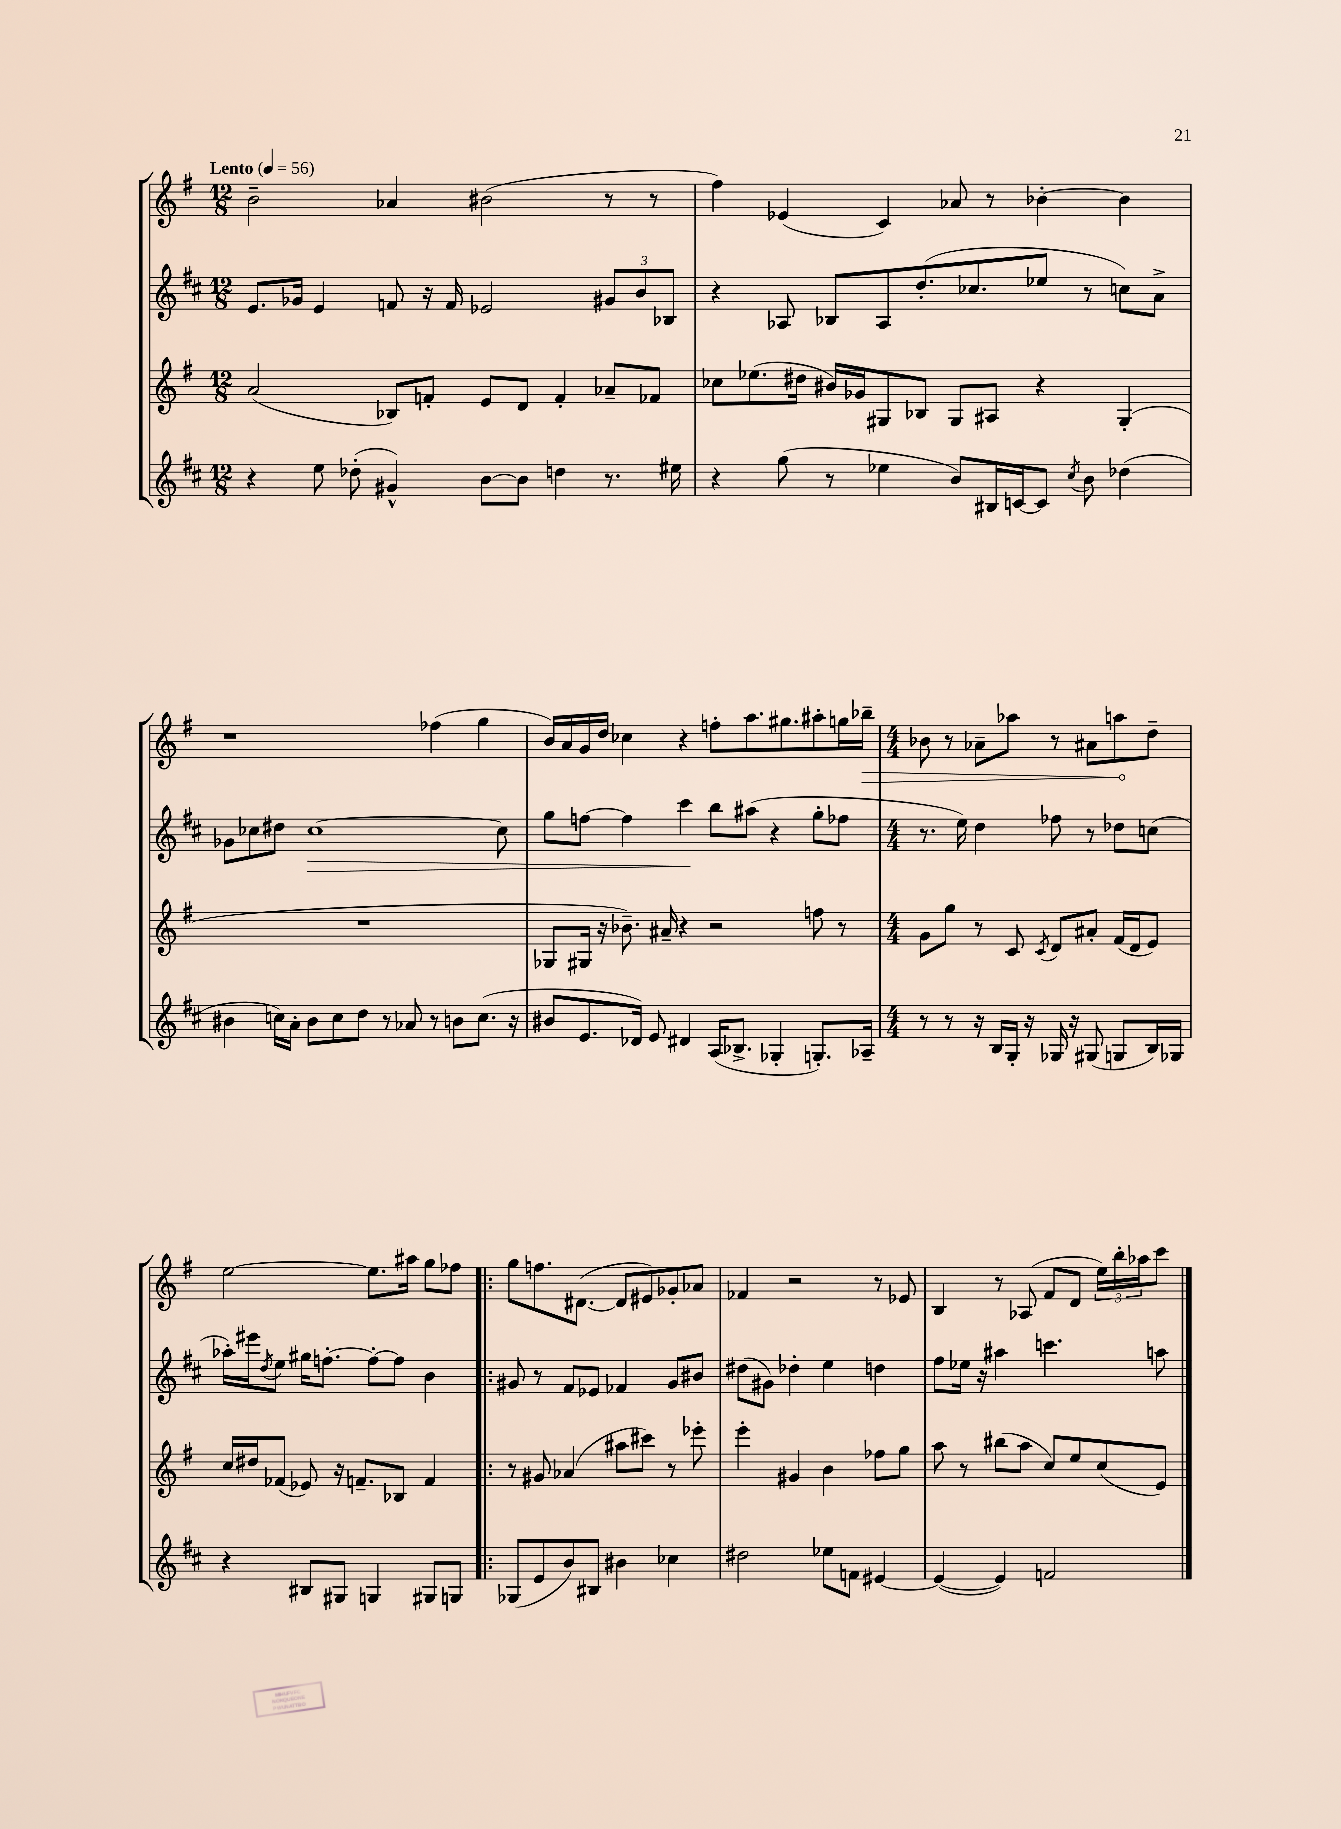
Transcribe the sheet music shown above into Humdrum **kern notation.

**kern	**kern	**kern	**dynam	**kern	**dynam
*part4	*part3	*part2	*part2	*part1	*part1
*staff4	*staff3	*staff2	*staff2	*staff1	*staff1
*clefG2	*clefG2	*clefG2	*	*clefG2	*
*k[f#c#]	*k[f#]	*k[f#c#]	*	*k[f#]	*
*M12/8	*M12/8	*M12/8	*	*M12/8	*
*MM56	*MM56	*MM56	*	*MM56	*
=1	=1	=1	=1	=1	=1
!	!	!	!	!LO:TX:a:B:t=Lento	!
4r	(2a/	8.e/L	.	2b~\	.
.	.	16g-X/Jk	.	.	.
8ee\	.	4e/	.	.	.
(8dd-X'\	.	.	.	.	.
4g#X^^/)	8B-X/L)	8fn/	.	4a-X/	.
.	8fn'/J	16r	.	.	.
.	.	16f/	.	.	.
[8b\L	8e/L	2e-X/	.	(2b#X\	.
8b\J]	8d/J	.	.	.	.
4ddn\	4f'/	.	.	.	.
8.r	8a-X~/L	12g#X/L	.	8r	.
.	.	12b/	.	.	.
.	8f-X/J	.	.	8r	.
.	.	12B-X/J	.	.	.
16ee#X\	.	.	.	.	.
=2	=2	=2	=2	=2	=2
4r	8cc-X\L	4r	.	4ff#\)	.
.	(8.ee-X\	.	.	.	.
(8gg\	.	8A-X/	.	(4e-X/	.
.	16dd#X\Jk	.	.	.	.
8r	16b#X/LL)	8B-X/L	.	.	.
.	16g-X/J	.	.	.	.
4ee-X\	8G#X/	8A-/	.	4c/)	.
.	8B-X/J	(8.dd'/	.	.	.
8b/L)	8G#/L	.	.	8a-X/	.
.	.	8.cc-X/	.	.	.
16B#X/L	8A#X/J	.	.	8r	.
[16cn/J	.	.	.	.	.
8c/J]	4r	8ee-X/J	.	[4b-X'\	.
8qcc#/	.	.	.	.	.
8b\	.	8r	.	.	.
(4dd-X\	(4G#'/	8ccn\L)	.	4b-\]	.
.	.	8a^\J	.	.	.
!!LO:LB:g=z
=3	=3	=3	=3	=3	=3
4b#X\	1.r	8g-X\L	.	1r	.
.	.	8cc-X\	.	.	.
16ccn\LL)	.	8dd#X\J	.	.	.
16a'\JJ	.	.	.	.	.
!	!	!	!LO:HP:b	!	!
8b#\L	.	[1cc-	>	.	.
8cc\	.	.	.	.	.
8dd\J	.	.	.	.	.
8r	.	.	.	.	.
8a-X/	.	.	.	.	.
8r	.	.	.	(4ff-X\	.
8bn\L	.	.	.	.	.
(8.cc\J	.	.	.	4gg\	.
.	.	8cc-\]	.	.	.
16r	.	.	.	.	.
=4	=4	=4	=4	=4	=4
8b#X/L	8G-X/L	8gg\L	.	16b/LL)	.
.	.	.	.	16a/	.
8.e/	16G#X/Jk	[8ffn\J	.	16g/	.
.	16r	.	.	16dd/JJ	.
.	8.b-X~\)	4ff\]	.	4cc-X\	.
16d-X/Jk)	.	.	.	.	.
8e/	.	.	.	.	.
.	16a#X~/	.	.	.	.
4d#X/	4r	4ccc#\	.	4r	.
(16A/KL	2r	8bb\L	]	8ffn'\L	.
8.B-X^/J	.	.	.	.	.
.	.	(8aa#X\J	.	8.aa\	.
4G-X'/	.	4r	.	.	.
.	.	.	.	8.gg#X\	.
8.Gn'/L)	8ffn\	8gg'\L	.	8aa#X'\	.
.	8r	8ff-X\J	.	16ggn\L	.
!	!	!	!	!	!LO:HP:b
16A-X~/Jk	.	.	.	16bb-X~\JJ	>
=5	=5	=5	=5	=5	=5
*M4/4	*M4/4	*M4/4	*	*M4/4	*
8r	8g\L	8.r	.	8b-X\	.
8r	8gg\J	.	.	8r	.
.	.	16ee\)	.	.	.
16r	8r	4dd\	.	8a-X~\L	.
16B/LL	.	.	.	.	.
16G'/JJ	8c/	.	.	8aa-X\J	.
16r	.	.	.	.	.
.	8qc/	.	.	.	.
16G-X/	8d/L	8ff-X\	.	8r	.
16r	.	.	.	.	.
(8G#X/	8a#X'/J	8r	.	8a#X\L	.
8Gn/L	(16f#/LL	8dd-X\L	.	8aan\	.
.	16d/J	.	.	.	.
16B/L)	8e/J)	(8ccn\J	.	8dd~\J	]
16G-X/JJ	.	.	.	.	.
!!LO:LB:g=z
=6	=6	=6	=6	=6	=6
4r	16cc/LL	16aa-X'\LL)	.	[2ee\	.
.	16dd#X/J	16eee#X\J	.	.	.
.	.	8qdd/	.	.	.
.	(8f-X/J	8ee\J	.	.	.
8B#X/L	8e-X/)	16gg#X\KL	.	.	.
.	.	[8.ffn'\J	.	.	.
8G#X/J	16r	.	.	.	.
.	8.fn~/L	.	.	.	.
4Gn/	.	8ff'\L_	.	8.ee\L]	.
.	8B-X/J	8ff\J]	.	.	.
.	.	.	.	16aa#X\Jk	.
8G#X/L	4f/	4b\	.	8gg\L	.
8Gn/J	.	.	.	8ff-X\J	.
=7!|:	=7!|:	=7!|:	=7!|:	=7!|:	=7!|:
(8G-X/L	8r	8g#X/	.	8gg\L	.
8e/	8g#X/	8r	.	8.ffn\	.
8b/)	(4a-X/	8f#/L	.	.	.
.	.	.	.	([8.d#X\J	.
8B#X/J	.	8e-X/J	.	.	.
4b#X\	8aa#X\L	4f-X/	.	8d#/L]	.
.	8ccc#X\J)	.	.	8e#X/)	.
4cc-X\	8r	8g#/L	.	8g-X'/	.
.	8eee-X'\	8b#X/J	.	8a-X/J	.
=8	=8	=8	=8	=8	=8
2dd#X\	4eee'\	(8dd#X\L	.	4f-X/	.
.	.	8g#X\J)	.	.	.
.	4g#X/	4dd-X'\	.	2r	.
8ee-X\L	4b\	4ee\	.	.	.
8fn\J	.	.	.	.	.
[4e#X/	8ff-X\L	4ddn\	.	8r	.
.	8gg\J	.	.	8e-X/	.
=9	=9	=9	=9	=9	=9
(4e#/_	8aa\	8ff#\L	.	4B/	.
.	8r	16ee-X\Jk	.	.	.
.	.	16r	.	.	.
4e#/])	(8bb#X\L	4aa#X\	.	8r	.
.	8aa\J	.	.	(8A-X/	.
2fn/	8cc/L)	4.cccn\	.	8f#/L	.
.	8ee/	.	.	8d/J	.
.	(8cc/	.	.	24ee\LL)	.
.	.	.	.	24bb'\	.
.	.	.	.	24aa-X\J	.
.	8e/J)	8aan\	.	8ccc\J	.
==	==	==	==	==	==
*-	*-	*-	*-	*-	*-
